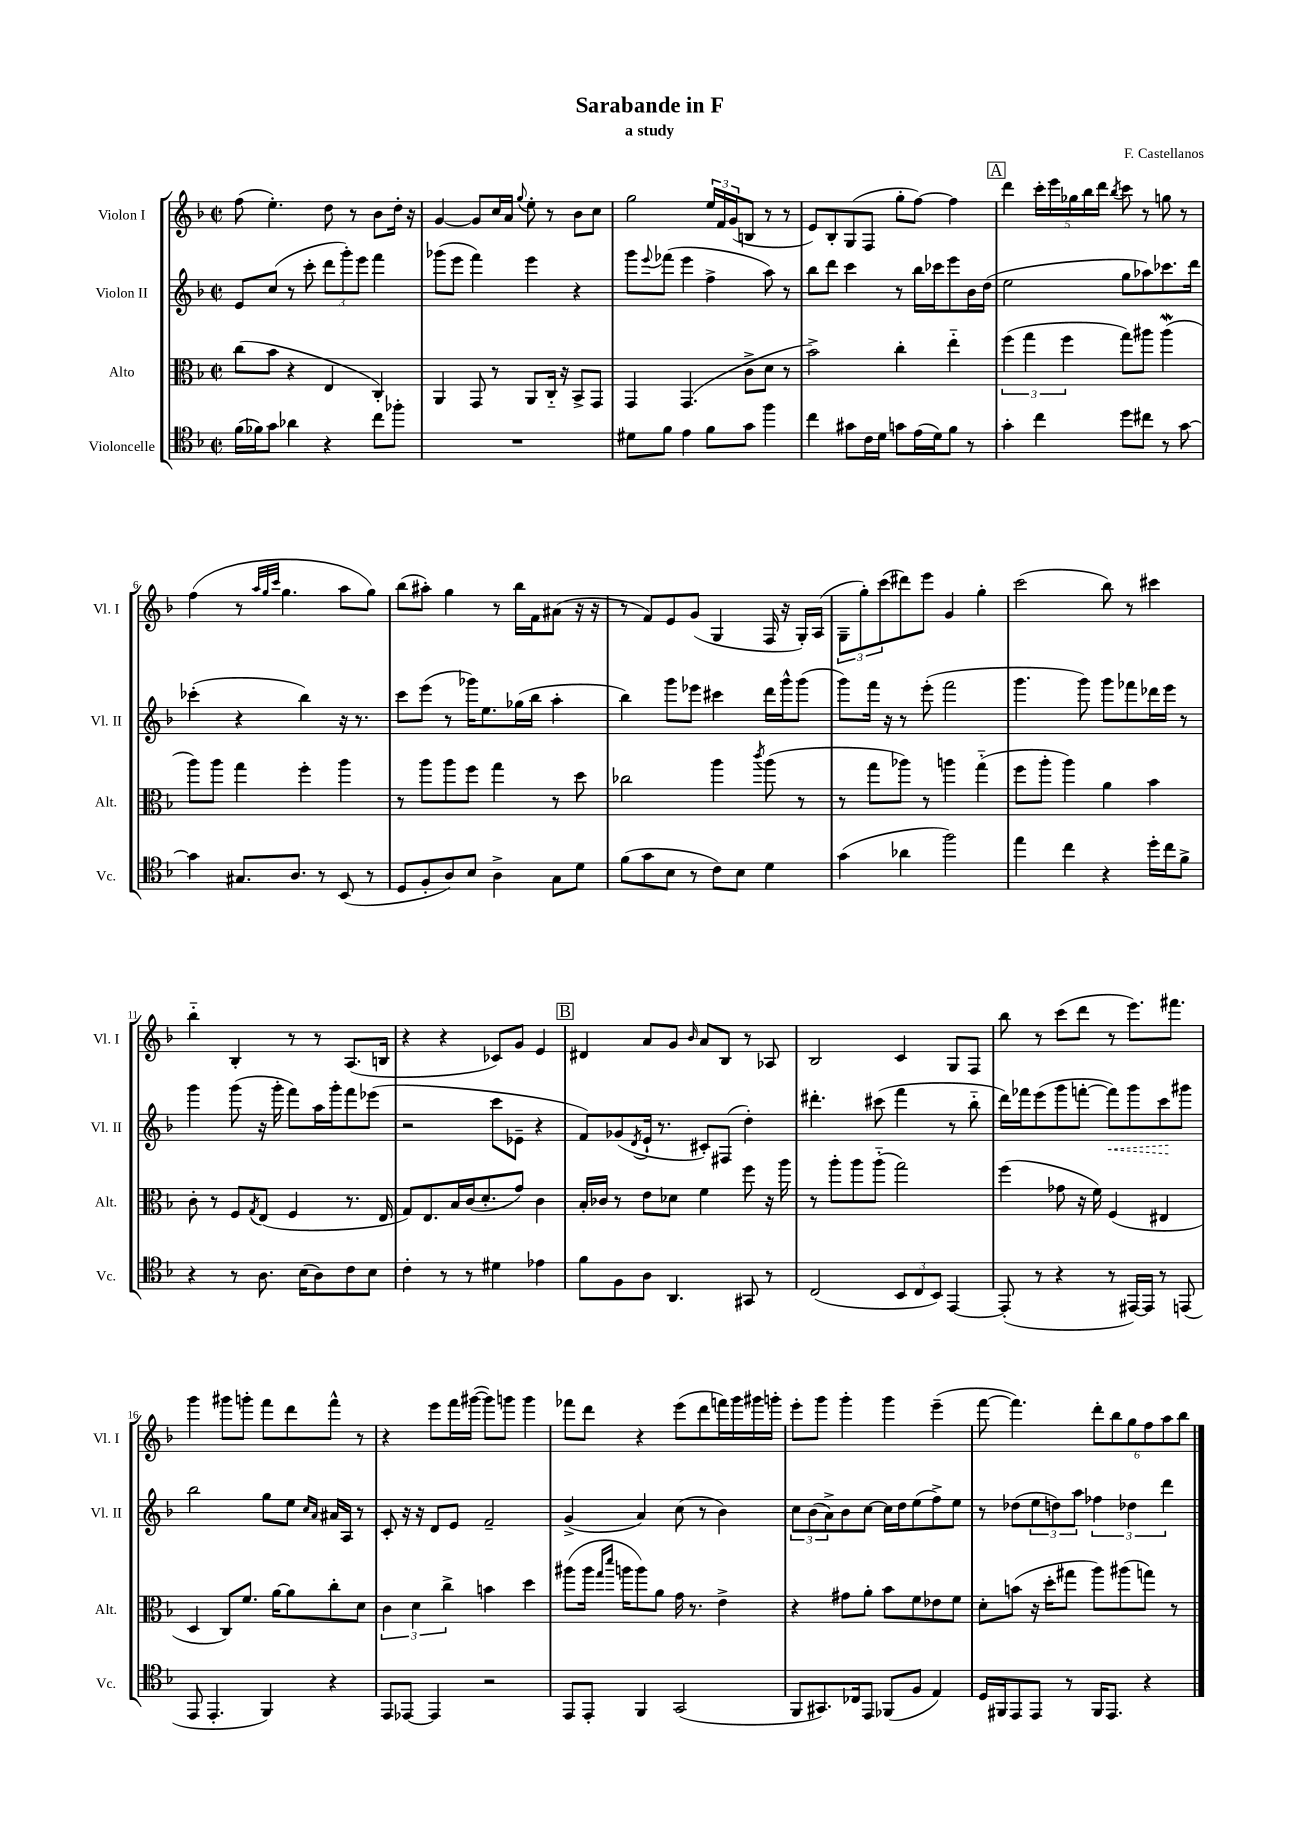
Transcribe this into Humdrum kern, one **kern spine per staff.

**kern	**kern	**kern	**kern
*staff4	*staff3	*staff2	*staff1
*clefC4	*clefC3	*clefG2	*clefG2
*k[b-]	*k[b-]	*k[b-]	*k[b-]
*M2/2	*M2/2	*M2/2	*M2/2
*met(c|)	*met(c|)	*met(c|)	*met(c|)
(16f\LL	(8cc\L	8e/L	(8ff\
16f-\J)	.	.	.
8g\J	8b-\J	(8cc/J	4.ee'\)
4a-\	4r	8r	.
.	.	8ccc'\	.
4r	4E/	12ddd\L	8dd\
.	.	12ggg'\)	.
.	.	.	8r
.	.	12eee\J	.
8cc\L	4C'/)	4fff\	8b-\L
8ff-'\J	.	.	16dd'\Jk
.	.	.	16r
=	=	=	=
1r	4AA/	(8ggg-\L	[4g/
.	.	8eee\J	.
.	8GG/	4fff\)	8g/]L
.	8r	.	16cc/L
.	.	.	16a/JJ
.	.	.	8qqgg/
.	8AA/L	4eee\	8ee'\
.	16C'~/Jk	.	8r
.	16r	.	.
.	8BB-^/L	4r	8b-\L
.	8GG/J	.	8cc\J
=	=	=	=
8d#\L	4GG/	8ggg\L	2gg\
.	.	8qqeee/	.
8f\J	.	(8fff-\J	.
4e\	(4.GG/	4eee\	.
8f\L	.	4ff^\	24ee/LL
.	.	.	24f/
.	.	.	(24g/J
8g\J	8c^\L	.	8B/J
4ff\	8d\J	8aa\)	8r
.	8r	8r	8r
=	=	=	=
4cc\	2b-^\)	8bb-\L	8e/L)
.	.	8ddd\J	8B-'/
8g#\L	.	4ccc\	(8G/
16c\L	.	.	8F/J
16d\JJ	.	.	.
8g\L	4cc'\	8r	8gg'\L
(16e\L	.	16bb-\LL	[8ff\J)
16d\J)	.	16ccc-\J	.
8f\J	4ee'~\	8eee\	4ff\]
8r	.	16b-\L	.
.	.	(16dd\JJ	.
=	=	=	=
4g'\	(6ff\	2ee\	4ddd\
.	6gg\	.	.
4cc\	.	.	20ccc'\LL
.	.	.	20eee\
.	6ff\	.	.
.	.	.	20gg-\
.	.	.	20bb-\
.	.	.	20ddd\JJ
.	.	.	8qbb-/
8dd\L	8gg\L)	8gg\L	8ccc\
8cc#\J	8aa#\J	8aa-\)	8r
8r	(4aa#\	8.ccc-\	8gg\
[8g\	.	.	8r
.	.	16ddd\Jk	.
=	=	=	=
4g\]	8aa\L)	(4ccc-'\	(4ff\
.	8aa\J	.	.
8.G#/L	4gg\	4r	8r
.	.	.	32qqaa/LLL
.	.	.	32qqgg/
.	.	.	32qqccc/JJJ
.	.	.	4.gg\
8.A/J	.	.	.
.	4ff'\	4bb-\)	.
8r	.	.	.
(8BB-/	4aa\	16r	8aa\L
.	.	8.r	.
8r	.	.	8gg\J)
=	=	=	=
8D/L	8r	8ccc\L	(8bb-\L
8F'/	8aa\L	(8eee\J	8aa#'\J)
8A/)	8aa\	8r	4gg\
8B-/J	8ff\J	16ggg-\LK)	.
.	.	8.ee\	.
4A^\	4gg\	.	8r
.	.	(16gg-\L	16bb-\LL
.	.	16bb-\JJ	16f\J
8G\L	8r	4aa'\	(8a#\J
8d\J	8dd\	.	16r
.	.	.	16r
=	=	=	=
(8f\L	2cc-\	4bb-\)	8r
8g\	.	.	8f/L)
8B-\J	.	8ggg\L	8e/
8r	.	8eee-\J	(8g/J
8c\L)	4aa\	4ccc#\	4G/
8B-\J	.	.	.
.	8qccc/	.	.
4d\	(8aa\	16ddd\LL	16F/
.	.	16ggg^^\J	16r
.	8r	(8ggg\J	16G'/LL)
.	.	.	(16A/JJ
=	=	=	=
(4g\	8r	8ggg\L)	12G~\L
.	.	.	12gg'\)
.	8gg\L	16fff\Jk	.
.	.	.	(12ccc\
.	.	16r	.
4a-\	8aa-\J)	8r	8ddd#\)
.	8r	(8eee'\	8eee\J
2ff\)	4aa\	2fff\	4g/
.	(4gg'~\	.	4gg'\
=	=	=	=
4ee\	8ff\L	4.ggg\	(2ccc\
.	8aa'\J	.	.
4cc\	4aa\)	.	.
.	.	8ggg\)	.
4r	4a\	8ggg\L	8bb-\)
.	.	8fff-\	8r
16dd'\LL	4b-\	16ddd-\L	4ccc#\
16cc\J	.	16eee\JJ	.
8f^\J	.	8r	.
=	=	=	=
4r	8c'\	4ggg\	4bb-'~\
.	8r	.	.
8r	8F/L	(8ggg\	4B-'/
.	8qG/	.	.
8.A\	(8E/J	16r	.
.	.	16ggg'\	.
.	4F/	8fff\L)	8r
(16B-\LK	.	.	.
8A\)	.	16aa\L	8r
.	.	16ggg'\J	.
8c\	8.r	8fff\	(8.A/L
8B-\J	.	(8eee-\J	.
.	16E/	.	16B/Jk
=	=	=	=
4c'\	8G/L)	2r	4r
.	8.E/	.	.
8r	.	.	4r
.	16B-/L	.	.
8r	(16c/J	.	.
.	8.d'/	.	.
4d#\	.	8ccc\L	8c-/L)
.	8g/J)	8e-~\J	8g/J
4e-\	4c\	4r	4e/
=	=	=	=
8f\L	16B-'/LL	8f/L)	4d#/
.	16c-/JJ	.	.
8F\	8r	(8g-/	.
.	.	8qd/	.
8A\J	8e\L	16e`/Jk	8a/L
.	.	8.r	.
4.AA/	8d-\J	.	8g/J
.	.	.	16qqb-/
.	4f\	8c#'/L)	8a/L
.	.	(8F#/J	8B-/J
8GG#/	8ff\	4dd'\)	8r
8r	16r	.	8A-/
.	16aa\	.	.
=	=	=	=
(2C/	8r	4.ddd#'\	2B-/
.	8aa'\L	.	.
.	8aa\	.	.
.	(8aa'~\J	(8ccc#\	.
12BB-/L	2gg\)	4fff\	4c/
12C/	.	.	.
12BB-/J)	.	.	.
[4EE/	.	8r	8G/L
.	.	8bb-'~\	8F/J
=	=	=	=
(8EE'/]	(4ff\	16ddd\LL)	8bb-\
.	.	16fff-\J	.
8r	.	(8eee\	8r
4r	8g-\	8ggg\	(8ccc\L
.	16r	[8fff'\J	8ddd\J
.	16f\)	.	.
8r	(4F/	8fff\]L)	8r
[16EE#/LL)	.	8ggg\	8.eee\L)
16EE#/]JJ	.	.	.
8r	4E#/	8ccc\	.
.	.	.	8.fff#\J
(8EE/	.	8ggg#\J	.
=	=	=	=
8EE/	4D/	2bb-\	4ggg\
4.EE'/	.	.	.
.	8C/L)	.	8ggg#\L
.	8.f/J	.	8ggg'\J
4FF/)	.	8gg\L	8fff\L
.	[16a\LK	.	.
.	8a\]	8ee\J	8ddd\
.	.	16qqcc/LL	.
.	.	16qqa/JJ	.
4r	8cc'\	16a#/LL	8fff^^\J
.	.	16A/JJ	.
.	8d\J	8r	8r
=	=	=	=
8EE/L	6c\	8c'/	4r
[8EE-/J	.	16r	.
.	6d\	.	.
.	.	16r	.
4EE-/]	.	8d/L	8eee\L
.	6cc^\	.	.
.	.	8e/J	16fff\L
.	.	.	([16ggg#\JJ
2r	4b\	2f~/	8ggg#\]L)
.	.	.	8ggg\J
.	4dd\	.	4ggg\
=	=	=	=
8EE/L	(8aa#\L	(4g^/	8fff-\L
8EE'/J	16aa#\Jk	.	8ddd\J
.	16qqgg/LL	.	.
.	16qqddd/JJ	.	.
.	16aa\LK	.	.
4FF/	8aa\)	4a/)	4r
.	8a\J	.	.
(2GG/	16g\	(8cc\	(8eee\L
.	8.r	.	.
.	.	8r	8ddd\
.	4e^\	4b-\)	16fff\L)
.	.	.	16ggg\
.	.	.	16ggg#\
.	.	.	16ggg'\JJ
=	=	=	=
8FF/L	4r	12cc\L	8eee'\L
.	.	(12b-\	.
8.GG#/)	.	.	8ggg\J
.	.	12a^\)	.
.	8g#\L	8b-\	4ggg'\
16C-/k	.	.	.
8EE/J	8a'\J	[8cc\J	.
(8FF-/L	8b-\L	16cc\]LL	4ggg\
.	.	16dd\J	.
8F/J	8f\	(8ee\	.
4E/)	8e-\	8ff^\)	(4eee~\
.	8f\J	8ee\J	.
=	=	=	=
16D/LL	8d'\L	8r	[8fff\
16FF#/J	.	.	.
8EE/	(8b\J	(8dd-\L	4.fff\])
8EE/J	16r	12ee\	.
.	16dd'\LK	.	.
.	.	12dd\)	.
8r	8gg#\J	.	.
.	.	12aa\J	.
16FF#/LK	8aa\L)	6ff-\	12ddd'\L
8.EE/J	.	.	.
.	.	.	12bb-\
.	(8aa#\	.	.
.	.	6dd-\	12gg\
4r	8gg\J)	.	12ff\
.	.	6ddd\	12aa\
.	8r	.	.
.	.	.	12bb-\J
==	==	==	==
*-	*-	*-	*-
